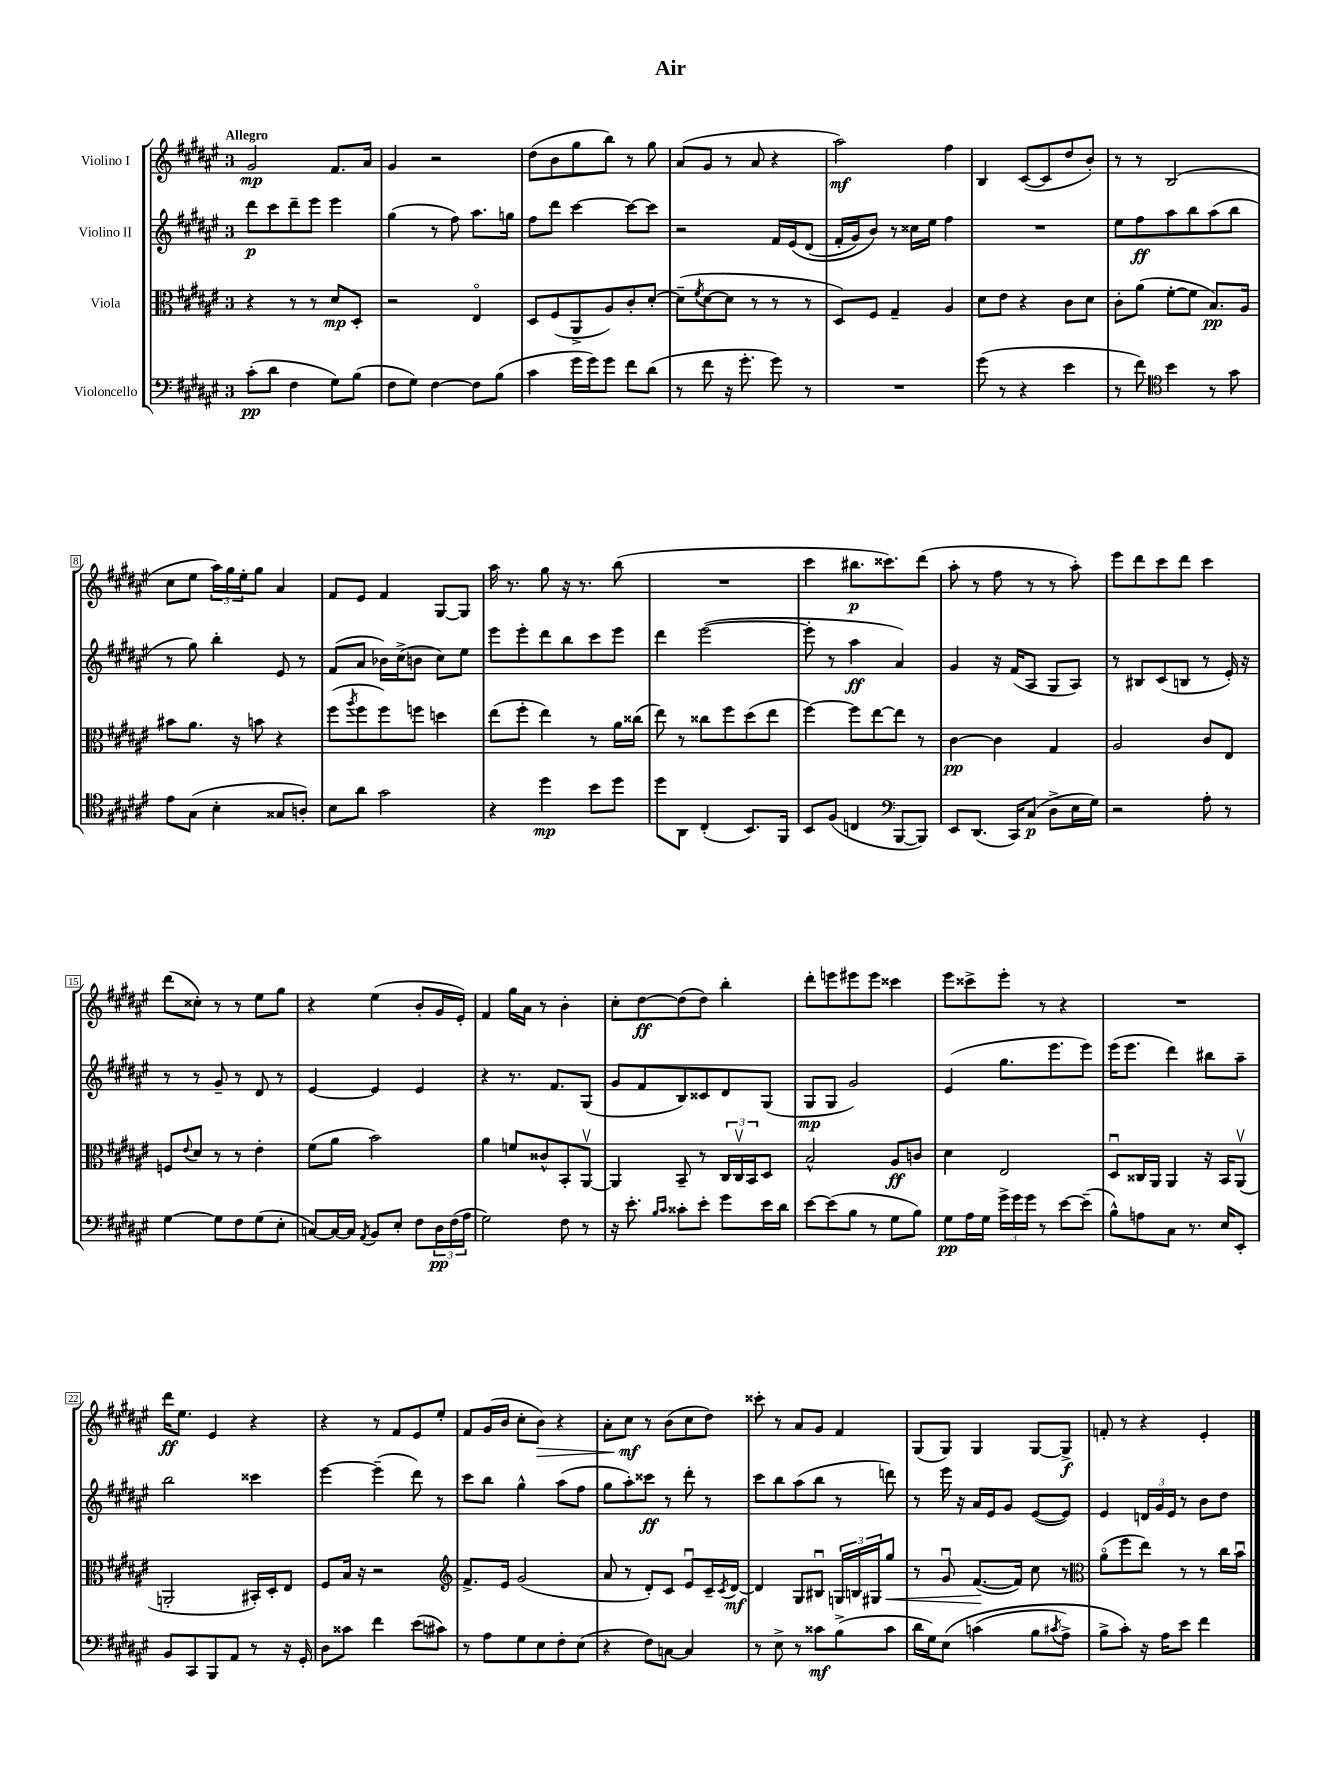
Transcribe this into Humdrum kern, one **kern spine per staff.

**kern	**dynam	**kern	**dynam	**kern	**dynam	**kern	**dynam
*part4	*part4	*part3	*part3	*part2	*part2	*part1	*part1
*staff4	*staff4	*staff3	*staff3	*staff2	*staff2	*staff1	*staff1
*I"Violoncello	*	*I"Viola	*	*I"Violino II	*	*I"Violino I	*
*clefF4	*	*clefC3	*	*clefG2	*	*clefG2	*
*k[f#c#g#d#a#e#]	*	*k[f#c#g#d#a#e#]	*	*k[f#c#g#d#a#e#]	*	*k[f#c#g#d#a#e#]	*
*M3/4	*	*M3/4	*	*M3/4	*	*M3/4	*
=1	=1	=1	=1	=1	=1	=1	=1
!	!	!	!	!	!	!LO:TX:a:B:t=Allegro	!
(8c#'\L	pp	4r	.	8ddd#\L	p	2g#/	mp
8d#\J	.	.	.	8ccc#\	.	.	.
4F#\	.	8r	.	8ddd#~\	.	.	.
.	.	8r	.	8eee#\J	.	.	.
8G#\L)	.	8d#/L	mp	4eee#\	.	8.f#/L	.
(8B\J	.	8D#'/J	.	.	.	.	.
.	.	.	.	.	.	16a#/Jk	.
=2	=2	=2	=2	=2	=2	=2	=2
8F#\L	.	2r	.	(4gg#\	.	4g#/	.
8G#\J)	.	.	.	.	.	.	.
[4F#\	.	.	.	8r	.	2r	.
.	.	.	.	8ff#\)	.	.	.
8F#\L]	.	4E#/	.	8.aa#\L	.	.	.
(8B\J	.	.	.	.	.	.	.
.	.	.	.	16ggn\Jk	.	.	.
=3	=3	=3	=3	=3	=3	=3	=3
4c#\	.	8D#/L	.	8ff#\L	.	(8dd#\L	.
.	.	(8F#/	.	8ddd#\J	.	8b\	.
16g#\LL	.	8AA#^/	.	[4ccc#\	.	8gg#\	.
16g#\J)	.	.	.	.	.	.	.
8g#\J	.	8A#/)	.	.	.	8bb\J)	.
8f#\L	.	8c#'/	.	8ccc#\L_	.	8r	.
(8d#\J	.	[8d#'/J	.	8ccc#\J]	.	8gg#\	.
=4	=4	=4	=4	=4	=4	=4	=4
8r	.	(8d#~\L]	.	2r	.	(8a#/L	.
.	.	8qf#/	.	.	.	.	.
8f#\	.	[8d#\	.	.	.	8g#/J	.
16r	.	8d#\J]	.	.	.	8r	.
8.g#'\	.	.	.	.	.	.	.
.	.	8r	.	.	.	8a#/	.
8g#\)	.	8r	.	16f#/LL	.	4r	.
.	.	.	.	(16e#/J	.	.	.
8r	.	8r	.	(8d#/J	.	.	.
=5	=5	=5	=5	=5	=5	=5	=5
2.r	.	8D#/L)	.	16f#'/LL	.	2aa#\)	mf
.	.	.	.	16g#/J)	.	.	.
.	.	8F#/J	.	8b/J)	.	.	.
.	.	4G#~/	.	8r	.	.	.
.	.	.	.	16cc##X\LL	.	.	.
.	.	.	.	16ee#\JJ	.	.	.
.	.	4A#/	.	4ff#\	.	4ff#\	.
=6	=6	=6	=6	=6	=6	=6	=6
(8g#\	.	8d#\L	.	2.r	.	4B/	.
8r	.	8e#\J	.	.	.	.	.
4r	.	4r	.	.	.	([8c#/L	.
.	.	.	.	.	.	8c#/]	.
4e#\	.	8c#\L	.	.	.	8dd#/	.
.	.	8d#\J	.	.	.	8b'/J)	.
=7	=7	=7	=7	=7	=7	=7	=7
8r	.	8c#'\L	.	8ee#\L	.	8r	.
8f#\)	.	(8a#\J	.	8ff#\	ff	8r	.
*clefC4	*	*	*	*	*	*	*
4b\	.	[8f#'\L	.	8aa#\	.	(2B/	.
.	.	8f#\J]	.	8bb\	.	.	.
8r	.	8.B/L)	pp	(8aa#\	.	.	.
8g#\	.	.	.	8bb\J	.	.	.
.	.	16A#/Jk	.	.	.	.	.
!!LO:LB:g=z
=8	=8	=8	=8	=8	=8	=8	=8
8e#\L	.	8b#X\L	.	8r	.	8cc#\L	.
(8G#\J	.	8.a#\J	.	8gg#\)	.	8ee#\J	.
4B'\	.	.	.	4bb'\	.	24aa#\LL)	.
.	.	.	.	.	.	24gg#\	.
.	.	16r	.	.	.	.	.
.	.	.	.	.	.	24ee#'\J	.
.	.	8bn\	.	.	.	8gg#\J	.
8G##X/L	.	4r	.	8e#/	.	4a#/	.
8An'/J)	.	.	.	8r	.	.	.
=9	=9	=9	=9	=9	=9	=9	=9
8B\L	.	(8ff#\L	.	(8f#/L	.	8f#/L	.
.	.	8qaa#/	.	.	.	.	.
8a#\J	.	8ff#\	.	8a#/J	.	8e#/J	.
2g#\	.	8ff#\)	.	16b-X\LL)	.	4f#/	.
.	.	.	.	(16cc#^\J	.	.	.
.	.	8ffn\J	.	8bn\J	.	.	.
.	.	4ddn\	.	8cc#\L)	.	[8G#/L	.
.	.	.	.	8ee#\J	.	8G#/J]	.
=10	=10	=10	=10	=10	=10	=10	=10
4r	.	(8ee#\L	.	8eee#\L	.	16aa#\	.
.	.	.	.	.	.	8.r	.
.	.	8ff#'\J	.	8eee#'\	.	.	.
4dd#\	mp	4ee#\)	.	8ddd#\	.	8gg#\	.
.	.	.	.	8bb\	.	16r	.
.	.	.	.	.	.	8.r	.
8b\L	.	8r	.	8ccc#\	.	.	.
8dd#\J	.	16a#\LL	.	8eee#\J	.	(8bb\	.
.	.	(16cc##X\JJ	.	.	.	.	.
=11	=11	=11	=11	=11	=11	=11	=11
8dd#\L	.	8ee#\)	.	4ddd#\	.	2.r	.
8AA#\J	.	8r	.	.	.	.	.
(4C#'/	.	8cc##X\L	.	([2eee#\	.	.	.
.	.	8ff#\	.	.	.	.	.
8.BB/L)	.	(8dd#\	.	.	.	.	.
.	.	8ee#\J	.	.	.	.	.
16FF#/Jk	.	.	.	.	.	.	.
=12	=12	=12	=12	=12	=12	=12	=12
8BB/L	.	[4ff#\)	.	8eee#'\]	.	4ccc#\	.
(8F#/J	.	.	.	8r	.	.	.
4Cn/	.	8ff#\L]	.	4aa#\	ff	8.bb#X\L	p
.	.	[8ee#\	.	.	.	.	.
.	.	.	.	.	.	8.ccc##X\)	.
*clefF4	*	*	*	*	*	*	*
[8BBB/L	.	8ee#\J]	.	4a#/)	.	.	.
8BBB/J])	.	8r	.	.	.	(8ddd#\J	.
=13	=13	=13	=13	=13	=13	=13	=13
8EE#/L	.	[4c#\	pp	4g#/	.	8aa#'\	.
(8.DD#/J	.	.	.	.	.	8r	.
.	.	4c#\]	.	16r	.	8ff#\	.
16CC#/KL)	.	.	.	(16f#/KL	.	.	.
(8C#/J	p	.	.	8A#/J	.	8r	.
8D#^\L	.	4G#/	.	8G#/L	.	8r	.
16E#\L	.	.	.	8A#/J)	.	8aa#'\)	.
16G#\JJ)	.	.	.	.	.	.	.
=14	=14	=14	=14	=14	=14	=14	=14
2r	.	2A#/	.	8r	.	8eee#\L	.
.	.	.	.	8B#X/L	.	8ddd#\	.
.	.	.	.	(8c#/	.	8ccc#\	.
.	.	.	.	8Bn/J	.	8ddd#\J	.
8A#'\	.	8c#/L	.	8r	.	4ccc#\	.
8r	.	8E#/J	.	16e#'/)	.	.	.
.	.	.	.	16r	.	.	.
!!LO:LB:g=z
=15	=15	=15	=15	=15	=15	=15	=15
[4G#\	.	8Fn/L	.	8r	.	(8ddd#\L	.
.	.	8qqe#/	.	.	.	.	.
.	.	8d#/J	.	8r	.	8cc##X'\J)	.
8G#\L]	.	8r	.	8g#~/	.	8r	.
8F#\	.	8r	.	8r	.	8r	.
(8G#\	.	4e#'\	.	8d#/	.	8ee#\L	.
8E#'\J	.	.	.	8r	.	8gg#\J	.
=16	=16	=16	=16	=16	=16	=16	=16
[8Cn/L)	.	(8f#\L	.	[4e#/	.	4r	.
16C/L_	.	8a#\J	.	.	.	.	.
16C/JJ]	.	.	.	.	.	.	.
8qAA#/	.	.	.	.	.	.	.
8BB/L	.	2b\)	.	4e#/]	.	(4ee#\	.
8E#'/J	.	.	.	.	.	.	.
8F#\L	.	.	.	4e#/	.	8b'/L	.
24D#\L	pp	.	.	.	.	16g#/L	.
(24F#\	.	.	.	.	.	.	.
.	.	.	.	.	.	16e#'/JJ)	.
24A#\JJ	.	.	.	.	.	.	.
=17	=17	=17	=17	=17	=17	=17	=17
2G#\)	.	4a#\	.	4r	.	4f#/	.
.	.	8fn/L	.	8.r	.	16gg#\LL	.
.	.	.	.	.	.	16a#\JJ	.
.	.	8c##X^^/	.	.	.	8r	.
.	.	.	.	8.f#/L	.	.	.
8F#\	.	8BB'/	.	.	.	4b'\	.
8r	.	[8AA#v/J	.	(8G#/J	.	.	.
=18	=18	=18	=18	=18	=18	=18	=18
16r	.	4AA#/]	.	8g#/L	.	8cc#'\L	.
8.e#'\	.	.	.	.	.	.	.
.	.	.	.	8f#/	.	[8dd#\	ff
16qqB/LL	.	.	.	.	.	.	.
16qqc#/JJ	.	.	.	.	.	.	.
8c##X'\L	.	8BB~/	.	8B/)	.	(8dd#\]	.
8e#'\J	.	8r	.	8c##X/	.	8dd#\J)	.
8g#\L	.	24C#/LL	.	8d#/	.	4bb'\	.
.	.	24C#v/	.	.	.	.	.
.	.	24BB/J	.	.	.	.	.
16e#\L	.	8D#/J	.	(8G#/J	.	.	.
16d#\JJ	.	.	.	.	.	.	.
=19	=19	=19	=19	=19	=19	=19	=19
[8e#\L	.	2B^^/	.	8G#/L	mp	8ddd#'\L	.
(8e#\]	.	.	.	8G#/J	.	8eeen\	.
8B\J	.	.	.	2g#/)	.	8eee#X\	.
8r	.	.	.	.	.	8eee#\J	.
8G#\L	.	8A#/L	ff	.	.	4ccc##X\	.
8B\J)	.	8cn/J	.	.	.	.	.
=20	=20	=20	=20	=20	=20	=20	=20
8G#\L	pp	4d#\	.	(4e#/	.	8eee#\L	.
16A#\L	.	.	.	.	.	8ccc##X^\	.
16G#\JJ	.	.	.	.	.	.	.
24g#^\LL	.	2E#/	.	8.gg#\L	.	8eee#'\J	.
24g#\	.	.	.	.	.	.	.
24g#\JJ	.	.	.	.	.	.	.
8r	.	.	.	.	.	8r	.
.	.	.	.	8.eee#\	.	.	.
[8e#\L	.	.	.	.	.	4r	.
(8e#~\J]	.	.	.	8eee#\J)	.	.	.
=21	=21	=21	=21	=21	=21	=21	=21
8B^^\L)	.	8D#u/L	.	(16eee#\KL	.	2.r	.
.	.	.	.	8.eee#\J	.	.	.
8An\	.	16C##X/L	.	.	.	.	.
.	.	16AA#/JJ	.	.	.	.	.
8C#\J	.	4AA#/	.	4ddd#\)	.	.	.
8.r	.	.	.	.	.	.	.
.	.	16r	.	8bb#X\L	.	.	.
16E#/KL	.	16BB/KL	.	.	.	.	.
8EE#'/J	.	(8AA#v/J	.	8aa#~\J	.	.	.
!!LO:LB:g=z
=22	=22	=22	=22	=22	=22	=22	=22
8BB/L	.	2AAn'/	.	2bb\	.	16ddd#\KL	ff
.	.	.	.	.	.	8.ee#\J	.
8CC#/	.	.	.	.	.	.	.
8BBB/	.	.	.	.	.	4e#/	.
8AA#/J	.	.	.	.	.	.	.
8r	.	16BB#X'/LL)	.	4ccc##X\	.	4r	.
.	.	16D#'/J	.	.	.	.	.
16r	.	8E#/J	.	.	.	.	.
16GG#'/	.	.	.	.	.	.	.
=23	=23	=23	=23	=23	=23	=23	=23
8D#\L	.	8F#/L	.	[4eee#\	.	4r	.
8c##X\J	.	16B/Jk	.	.	.	.	.
.	.	16r	.	.	.	.	.
4f#\	.	2r	.	(4eee#~\]	.	8r	.
.	.	.	.	.	.	8f#/L	.
(8e#\L	.	.	.	8ddd#\)	.	8e#/	.
8c#X\J)	.	.	.	8r	.	8ee#'/J	.
=24	=24	=24	=24	=24	=24	=24	=24
*	*	*clefG2	*	*	*	*	*
8r	.	8.f#^/L	.	8ccc#\L	.	8f#/L	.
8A#\L	.	.	.	8bb\J	.	(16g#/L	.
.	.	16e#/Jk	.	.	.	16b/JJ	.
8G#\	.	(2g#/	.	4gg#^^\	.	8cc#'\L	.
!	!	!	!	!	!	!	!LO:HP:b
8E#\	.	.	.	.	.	8b\J)	>
8F#'\	.	.	.	(8aa#\L	.	4r	.
(8E#\J	.	.	.	8ff#\J	.	.	.
=25	=25	=25	=25	=25	=25	=25	=25
4r	.	8a#/	.	8gg#\L	.	8a#'\L	.
.	.	8r	.	8aa#'\)	.	8cc#\J	mf
8F#\L)	.	8d#'/L)	.	8ccc##X\J	ff	8r	]
[8Cn\J	.	8c#/J	.	8r	.	(8b\L	.
4C/]	.	8e#u/L	.	8ddd#'\	.	8cc#\	.
.	.	16c#~/L	.	8r	.	8dd#\J)	.
.	.	8qc#/	.	.	.	.	.
.	.	[16d#/JJ	mf	.	.	.	.
=26	=26	=26	=26	=26	=26	=26	=26
8r	.	4d#/]	.	8ccc#\L	.	8ccc##X'\	.
8E#^\	.	.	.	8bb\	.	8r	.
8r	.	8G#/L	.	(8aa#\	.	8a#/L	.
8c##X\L	mf	8B#Xu/J	.	8bb\J	.	8g#/J	.
(8B^\	.	24Gn/LL	.	8r	.	4f#/	.
.	.	24Bn/	.	.	.	.	.
.	.	24G#X/J	.	.	.	.	.
!	!	!	!LO:HP:b	!	!	!	!
8c##\J	.	8gg#/J	<	8dddn\)	.	.	.
=27	=27	=27	=27	=27	=27	=27	=27
16d#\LL	.	8r	.	8r	.	(8G#/L	.
16G#\J)	.	.	.	.	.	.	.
(8E#\J	.	8g#u/	.	16eee#\	.	8G#/J)	.
.	.	.	.	16r	.	.	.
(4cn\	.	([8.f#/L	.	16a#/LL	.	4G#/	.
.	.	.	.	16e#/J	.	.	.
.	.	.	.	8g#/J	.	.	.
.	.	16f#/Jk])	[	.	.	.	.
8B\L	.	8cc#\	.	([8e#/L	.	[8G#/L	.
8qc#X/	.	.	.	.	.	.	.
8A#^\J)	.	8r	.	8e#/J])	.	8G#^/J]	f
=28	=28	=28	=28	=28	=28	=28	=28
*	*	*clefC3	*	*	*	*	*
8B^\L	.	(8a#\L	.	4e#/	.	8fn'/	.
8c#'\J)	.	8ff#\	.	.	.	8r	.
16r	.	8ee#\J)	.	24dn/LL	.	4r	.
.	.	.	.	24g#/	.	.	.
16A#\KL	.	.	.	.	.	.	.
.	.	.	.	24e#/JJ	.	.	.
8e#\J	.	8r	.	8r	.	.	.
4f#\	.	8r	.	8b\L	.	4e#'/	.
.	.	16cc#\LL	.	8dd#\J	.	.	.
.	.	16bu\JJ	.	.	.	.	.
==	==	==	==	==	==	==	==
*-	*-	*-	*-	*-	*-	*-	*-
